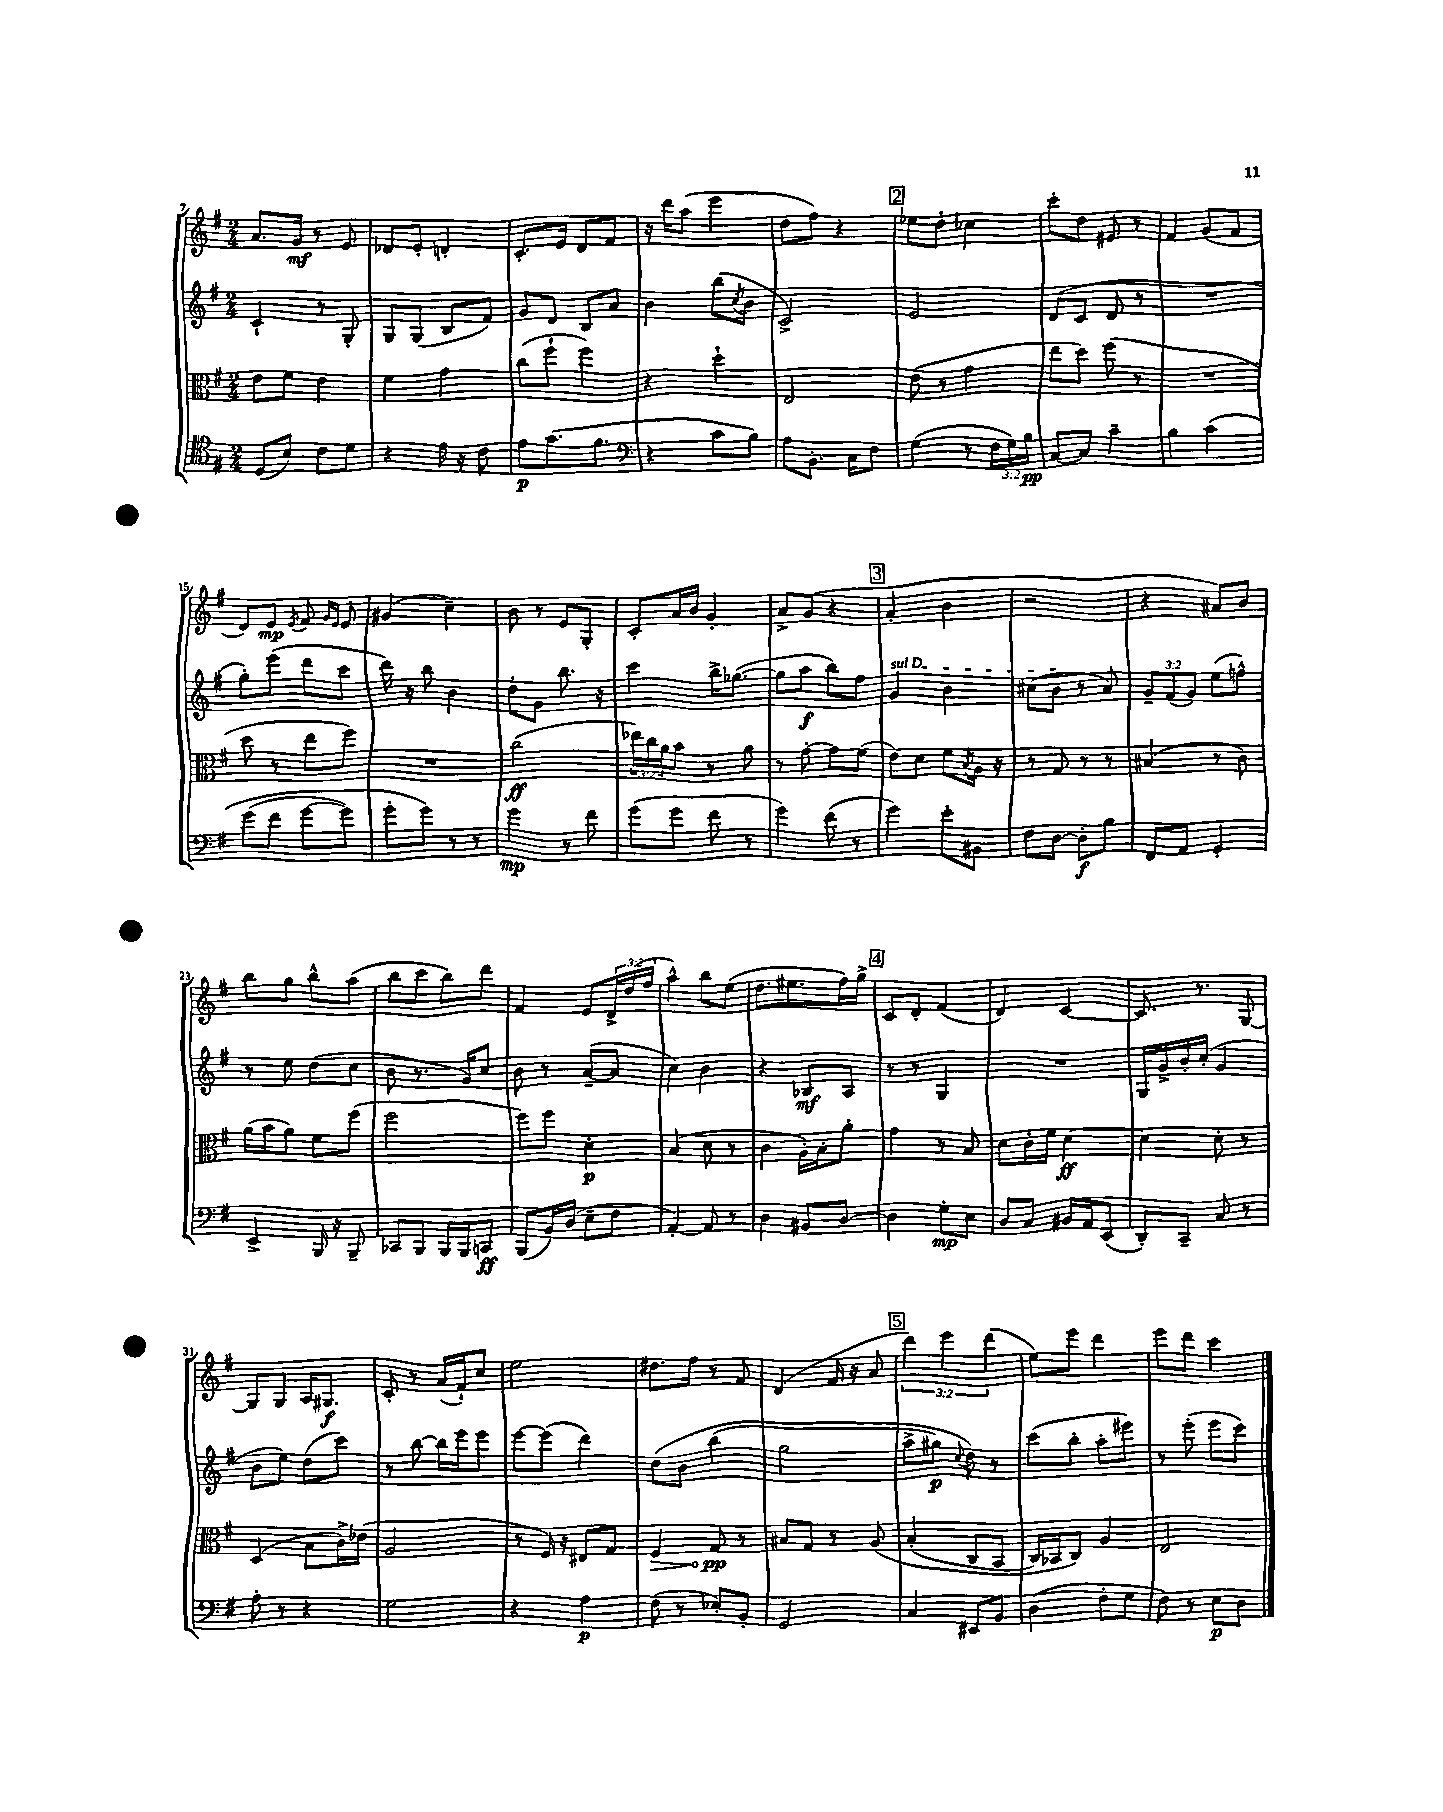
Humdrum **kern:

**kern	**kern	**kern	**kern
*staff4	*staff3	*staff2	*staff1
*clefC4	*clefC3	*clefG2	*clefG2
*k[f#]	*k[f#]	*k[f#]	*k[f#]
*M2/4	*M2/4	*M2/4	*M2/4
(8D	8e	4c`	8.a
8B)	8f#	.	.
.	.	.	16g
8c	4e	8r	8r
8d	.	8G'	8e
=	=	=	=
4r	4f#	8G	8d-
.	.	(8G	8e'
16e	4g	8B	4d'
16r	.	.	.
8c	.	8f#)	.
=	=	=	=
8e	(8cc	8g	8.c'
(8.g	8ff#`	8d	.
.	.	.	16e
.	4ff#)	8B	8d
8.f#	.	.	.
.	.	8a	8f#
=	=	=	=
*clefF4	*	*	*
4r	4r	4b	16r
.	.	.	16ddd
.	.	.	(8aa
8c	4dd`	(8bb	4eee
.	.	8qcc	.
8B)	.	8b	.
=	=	=	=
8A	2E	2c^)	8dd
8.BB'	.	.	8ff#)
.	.	.	4r
16C	.	.	.
8F#	.	.	.
=	=	=	=
(4G	(8e	2e	8ee-
.	8r	.	8dd'
8r	4g	.	4cc-
24F#	.	.	.
24G)	.	.	.
24B	.	.	.
=	=	=	=
[8C	8ee	(8d	8ccc'
8C]	8dd)	8c	8dd
4c~	(8ff#	8d	8e#
.	8r	8r	8r
=	=	=	=
4B	2r	2r	4f#
&(4c	.	.	(8g
.	.	.	8f#
=	=	=	=
(8g	8dd	8gg')	8d)
8f#	8r	(8eee	8e
.	.	.	8qe
[8g	8ee	8ddd	8f#
.	.	.	16qqg
.	.	.	16qqe
8g])	8ff#)	8ccc	8e
=	=	=	=
8g'	2r	16ddd)	(4g#
.	.	16r	.
8g&)	.	8bb	.
8r	.	4b	4cc~)
8r	.	.	.
=	=	=	=
4g	(2cc	8dd'	8b
.	.	8g	8r
8r	.	8.bb	8e
8f#	.	.	8G'
.	.	16r	.
=	=	=	=
(8g	24ee-)	4ccc	8c'
.	24cc	.	.
.	24a	.	.
8g	8b	.	16a
.	.	.	16b
8f#	8r	16bb^	4g'
.	.	([8.gg-	.
8r	8a	.	.
=	=	=	=
4g)	8r	8gg-]	8a^
.	[8g'	8aa	(8g
(8f#	8g]	8bb)	4r
8r	(8f#	8ff#	.
=	=	=	=
4g)	8e)	4g	4a'
.	8d	.	.
8e'	8f#	4b	4b
.	8qB	.	.
8BB#	16A	.	.
.	16r	.	.
=	=	=	=
8F#	8r	(8cc#	2r
[8D	8G	8b	.
8D']	8r	8r	.
8B	8r	8a)	.
=	=	=	=
8FF#	(4B#	12g~	4r
.	.	(12f#	.
8AA	.	.	.
.	.	12g)	.
4GG'	8r	(8ee	8a#)
.	8c)	8ff^^)	8b
=	=	=	=
4EE^	(16a	8r	8bb
.	16b	.	.
.	8a)	8ee	8gg
16BBB	8f#	(8dd	8bb^^
16r	.	.	.
8BBB~	(8ff#	8cc	(8aa
=	=	=	=
8CC-	2ff#	8b	8bb
8BBB	.	8.r	8ccc
16BBB	.	.	8bb)
16BBB	.	16g)	.
8CC	.	8cc	8ddd
=	=	=	=
(8BBB	8ff#)	8b	4f#
16BB)	8ff#	8r	.
(16D	.	.	.
8E~	4d'	([8a~	8e
8F#	.	8a]	24d^
.	.	.	(24dd
.	.	.	24ff#
=	=	=	=
[4AA')	(4B	4cc)	4aa^^)
8AA]	8d	4b	8bb
8r	8r	.	(8ee
=	=	=	=
4D	4c	4r	8.dd
.	.	.	8.ee#
8BB#	16A')	8B-	.
.	16B'	.	.
[8D	8a'	8A	16ff#)
.	.	.	16gg^
=	=	=	=
4D]	4g	8r	8c
.	.	8r	8d'
8G'	8r	4G	(4f#
8E	8B	.	.
=	=	=	=
8D	8d	2r	4d)
8C	16c'	.	.
.	16f#	.	.
16BB#	[4d	.	[4c
16AA	.	.	.
(8EE	.	.	.
=	=	=	=
8DD')	4d]	16G	8.c]
.	.	16g^	.
8CC~	.	16b'	.
.	.	(16cc'	8.r
8C	8d'	4g	.
8r	8r	.	[8G
=	=	=	=
8A'	(4D	8b	8G]
8r	.	8ee)	8G
4r	8B	(8dd	16A
.	.	.	8.G#
.	16c^)	8ccc)	.
.	(16e-	.	.
=	=	=	=
2G	2A	8r	8c'
.	.	[8bb	8r
.	.	16bb]	(16a
.	.	16eee	16f#`)
.	.	8eee	8cc
=	=	=	=
4r	8r	[8eee	2ee
.	16F#)	(8eee]	.
.	16r	.	.
4A	8E#	4ddd)	.
.	8G	.	.
=	=	=	=
(8F#	4F#	&(8dd	8.dd#
8r	.	8b	.
.	.	.	16ff#
8E-')	8G	(4bb	8r
8BB'	8r	.	8f#
=	=	=	=
2GG	8B#	2gg	(4d
.	8G	.	.
.	8r	.	16f#
.	.	.	16r
.	&(8A	.	8a
=	=	=	=
4C	(4B'	8aa^	6ddd)
.	.	8gg#)	.
.	.	.	6eee
.	.	8qqcc	.
8EE#	8C	8dd&)	.
.	.	.	(6ddd
8BB	8BB	8r	.
=	=	=	=
(4D	16C)	(8ccc	8ee)
.	16BB-	.	.
.	8C&)	8bb'	8eee
8F#'	4A	8aa'	4ddd
8G	.	8eee#)	.
=	=	=	=
8F#)	2E	8r	8eee
8r	.	(8eee'	8ddd
8E	.	8eee	4ccc
8D	.	8ccc)	.
==	==	==	==
*-	*-	*-	*-
